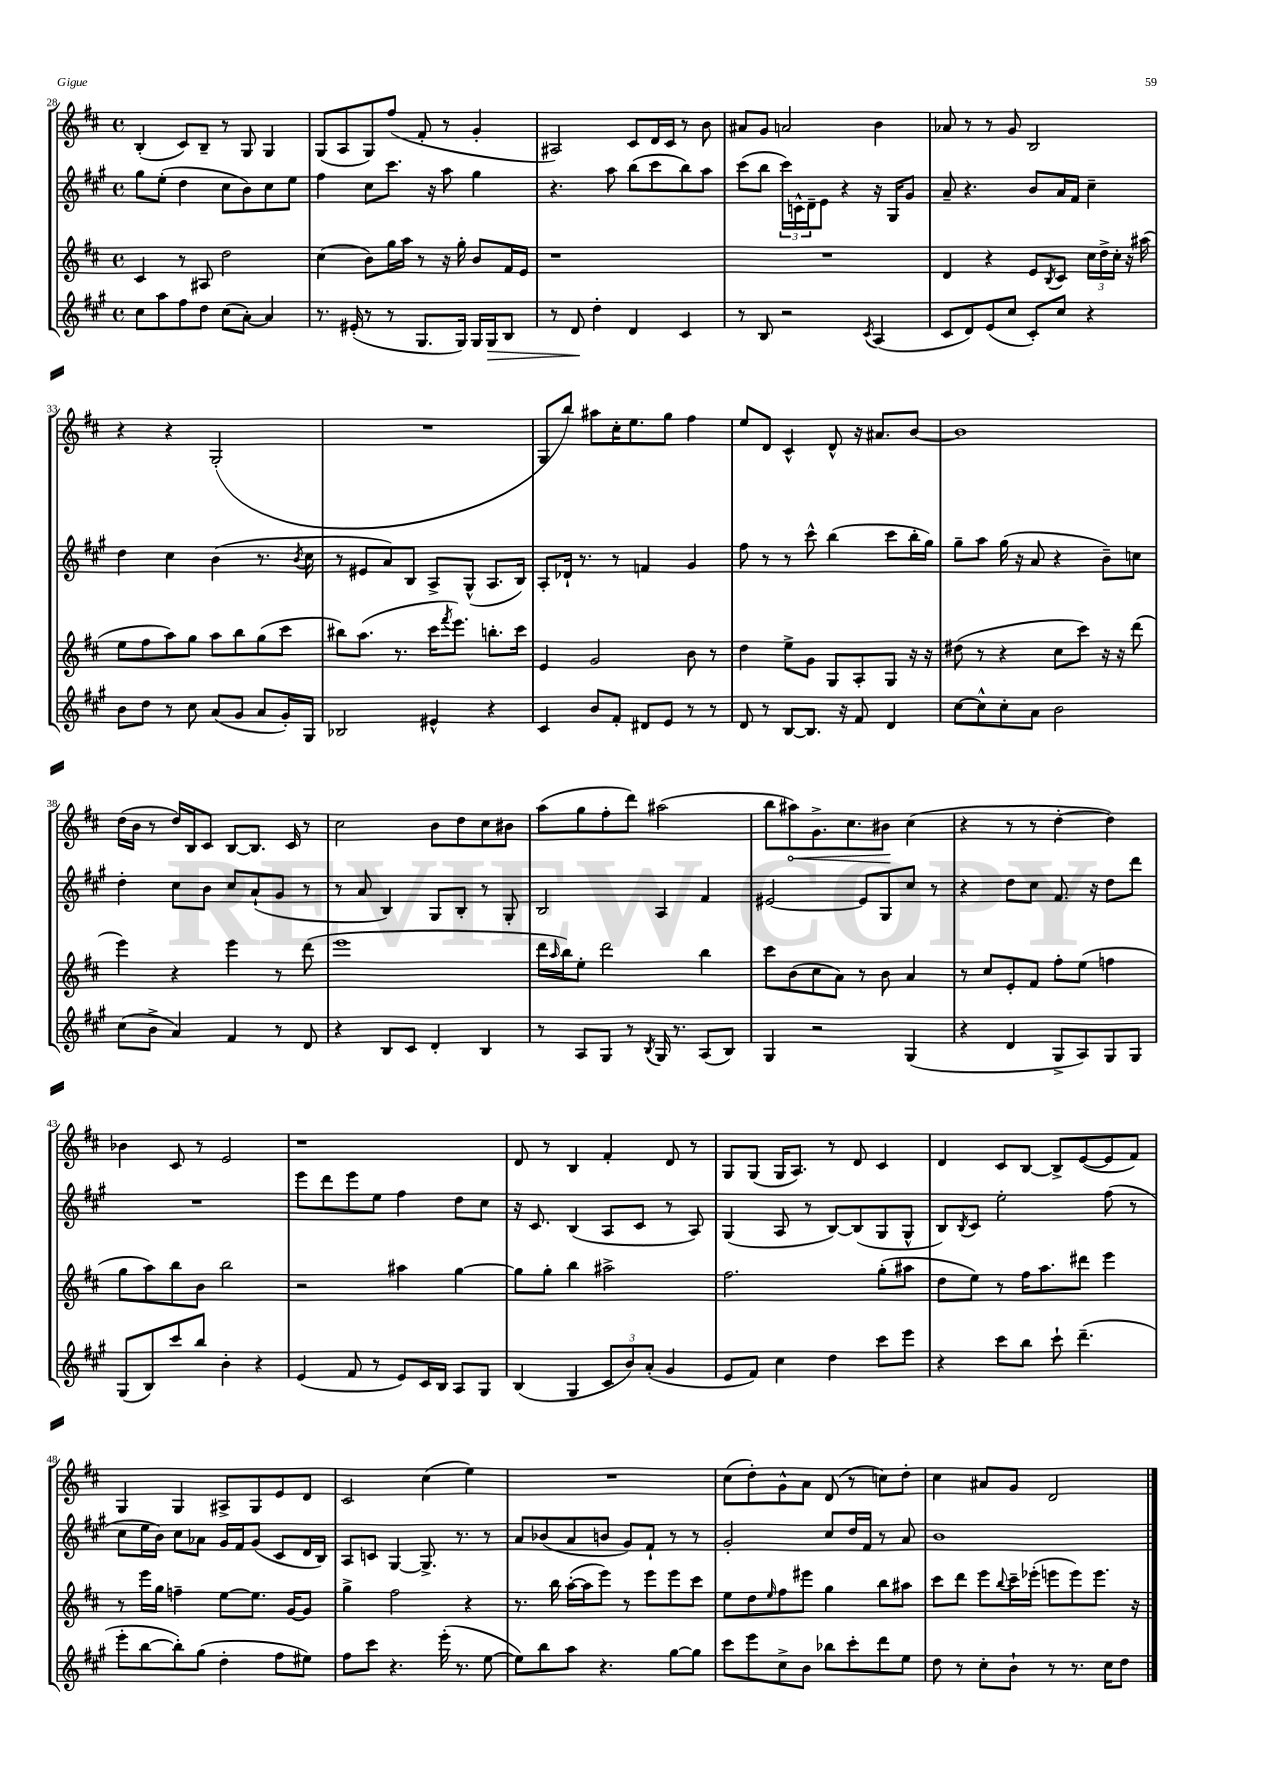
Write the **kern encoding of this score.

**kern	**dynam	**kern	**kern	**kern	**dynam
*part4	*part4	*part3	*part2	*part1	*part1
*staff4	*staff4	*staff3	*staff2	*staff1	*staff1
*clefG2	*	*clefG2	*clefG2	*clefG2	*
*k[f#c#g#]	*	*k[f#c#]	*k[f#c#g#]	*k[f#c#]	*
*M4/4	*	*M4/4	*M4/4	*M4/4	*
*met(c)	*	*met(c)	*met(c)	*met(c)	*
=28	=28	=28	=28	=28	=28
8cc#\L	.	4c#/	8gg#\L	(4B'/	.
8aa\	.	.	(8ee'\J	.	.
8ff#\	.	8r	4dd\	8c#/L)	.
8dd\J	.	8A#X/	.	8B~/J	.
(8cc#\L	.	2dd\	8cc#\L	8r	.
[8a'\J)	.	.	8b\)	8G/	.
4a/]	.	.	8cc#\	4G/	.
.	.	.	8ee\J	.	.
=29	=29	=29	=29	=29	=29
8.r	.	(4cc#\	4ff#\	(8G/L	.
.	.	.	.	8A/	.
(16e#X'/	.	.	.	.	.
8r	.	8b\L)	8cc#\L	8G/)	.
8r	.	16gg\L	8.ccc#\J	(8ff#/J	.
.	.	16aa\JJ	.	.	.
8.G#/L	.	8r	.	8f#'/	.
.	.	.	16r	.	.
.	.	16r	8aa\	8r	.
16G#/Jk)	.	16gg'\	.	.	.
16G#/LL	.	8b/L	4gg#\	4g'/	.
!	!LO:HP:b	!	!	!	!
16G#/J	>	.	.	.	.
8B/J	.	16f#/L	.	.	.
.	.	16e/JJ	.	.	.
=30	=30	=30	=30	=30	=30
8r	.	1r	4.r	2A#X/)	.
8d/	.	.	.	.	.
4dd'\	]	.	.	.	.
.	.	.	8aa\	.	.
4d/	.	.	(8bb\L	8c#/L	.
.	.	.	8ccc#\	16d/L	.
.	.	.	.	16c#/JJ	.
4c#/	.	.	8bb\)	8r	.
.	.	.	8aa\J	8b\	.
=31	=31	=31	=31	=31	=31
8r	.	1r	(8ccc#\L	8a#X/L	.
8B/	.	.	8bb\J	8g/J	.
2r	.	.	24ccc#\LL)	2an/	.
.	.	.	24cn^^\	.	.
.	.	.	24d~\J	.	.
.	.	.	8e\J	.	.
.	.	.	4r	.	.
8qc#/	.	.	.	.	.
(4A/	.	.	16r	4b\	.
.	.	.	16G#/KL	.	.
.	.	.	8g#/J	.	.
=32	=32	=32	=32	=32	=32
8c#/L	.	4d/	8a~/	8a-X/	.
8d/)	.	.	4.r	8r	.
(8e/	.	4r	.	8r	.
8cc#/J	.	.	.	8g/	.
8c#'/L)	.	8e/L	8b/L	2B/	.
.	.	8qB/	.	.	.
8cc#/J	.	8c#/J	16a/L	.	.
.	.	.	16f#/JJ	.	.
4r	.	24cc#\LL	4cc#~\	.	.
.	.	24dd^\	.	.	.
.	.	24cc#'\JJ	.	.	.
.	.	16r	.	.	.
.	.	(16aa#X\	.	.	.
!!LO:LB:g=z
=33	=33	=33	=33	=33	=33
8b\L	.	8ee\L	4dd\	4r	.
8dd\J	.	8ff#\	.	.	.
8r	.	8aa\)	4cc#\	4r	.
8cc#\	.	8gg\J	.	.	.
(8a/L	.	8aa\L	(4b\	(2G'/	.
8g#/J	.	8bb\	.	.	.
8a/L	.	(8gg\	8.r	.	.
16g#'/L)	.	8ccc#\J	.	.	.
.	.	.	8qb/	.	.
16G#/JJ	.	.	16cc#\	.	.
=34	=34	=34	=34	=34	=34
2B-X/	.	8bb#X\L)	8r	1r	.
.	.	(8.aa\J	8e#X/L	.	.
.	.	.	8a/)	.	.
.	.	8.r	.	.	.
.	.	.	8B/J	.	.
4e#X^^/	.	16ccc#\KL	8A^/L	.	.
.	.	8qfff#/	.	.	.
.	.	8.eee\J)	.	.	.
.	.	.	(8G#^^/J	.	.
4r	.	8.bbn'\L	8.A/L	.	.
.	.	16ccc#\Jk	16B/Jk)	.	.
=35	=35	=35	=35	=35	=35
4c#/	.	4e/	8A'/L	8G/L	.
.	.	.	16d-X`/Jk	8bb/J)	.
.	.	.	8.r	.	.
8b/L	.	2g/	.	8aa#X\L	.
8f#'/J	.	.	8r	16cc#'\K	.
.	.	.	.	8.ee\	.
8d#X/L	.	.	4fn/	.	.
8e/J	.	.	.	8gg\J	.
8r	.	8b\	4g#/	4ff#\	.
8r	.	8r	.	.	.
=36	=36	=36	=36	=36	=36
8d/	.	4dd\	8ff#\	8ee/L	.
8r	.	.	8r	8d/J	.
[8B/L	.	8ee^\L	8r	4c#^^/	.
8.B/J]	.	8g\J	8ccc#^^\	.	.
.	.	8G/L	(4bb\	8d^^/	.
16r	.	.	.	.	.
8f#/	.	8A'/	.	16r	.
.	.	.	.	8.a#X/L	.
4d/	.	8G/J	8ccc#\L	.	.
.	.	16r	16bb'\L	[8b/J	.
.	.	16r	16gg#\JJ)	.	.
=37	=37	=37	=37	=37	=37
[8cc#\L	.	(8dd#X\	8gg#~\L	1b]	.
8cc#^^\]	.	8r	8aa\J	.	.
8cc#'\	.	4r	(16gg#\	.	.
.	.	.	16r	.	.
8a\J	.	.	8a/	.	.
2b\	.	8cc#\L	4r	.	.
.	.	8ccc#\J)	.	.	.
.	.	16r	8b~\L)	.	.
.	.	16r	.	.	.
.	.	(8ddd\	8ccn\J	.	.
!!LO:LB:g=z
=38	=38	=38	=38	=38	=38
(8cc#\L	.	4eee\)	4dd'\	(16dd\LL	.
.	.	.	.	16b\JJ	.
8b^\J	.	.	.	8r	.
4a/)	.	4r	8cc#\L	16dd/LL)	.
.	.	.	.	16B/J	.
.	.	.	8b\J	8c#/J	.
4f#/	.	4eee\	8cc#/L	[8B/L	.
.	.	.	(8a`/	8.B/J]	.
8r	.	8r	8g#/J	.	.
.	.	.	.	16c#/	.
8d/	.	(8ddd\	8r	8r	.
=39	=39	=39	=39	=39	=39
4r	.	1eee	8r	2cc#\	.
.	.	.	8a/	.	.
8B/L	.	.	4B/)	.	.
8c#/J	.	.	.	.	.
4d'/	.	.	8G#/L	8b\L	.
.	.	.	8B'/J	8dd\	.
4B/	.	.	8r	8cc#\	.
.	.	.	8G#'/	8b#X\J	.
=40	=40	=40	=40	=40	=40
8r	.	16ddd\LL	2B/	(8aa\L	.
.	.	16qqaa/	.	.	.
.	.	16bb\J)	.	.	.
8A/L	.	8ee'\J	.	8gg\	.
8G#/J	.	2ddd\	.	8ff#'\	.
8r	.	.	.	8ddd\J)	.
8qB/	.	.	.	.	.
16G#/	.	.	4A/	(2aa#X\	.
8.r	.	.	.	.	.
(8A/L	.	4bb\	4f#/	.	.
8B/J)	.	.	.	.	.
=41	=41	=41	=41	=41	=41
4G#/	.	8ccc#\L	[2e#X/	8bb\L	.
!	!	!	!	!	!LO:HP:b
.	.	(8b\	.	8aa#X\)	<
2r	.	8cc#\	.	8.g^\	.
.	.	8a\J)	.	.	.
.	.	.	.	8.cc#\	.
.	.	8r	8e#/L]	.	.
.	.	8b\	8G#/	8b#X\J	.
(4G#/	.	4a/	8cc#/J	(4cc#\	[
.	.	.	8r	.	.
=42	=42	=42	=42	=42	=42
4r	.	8r	4r	4r	.
.	.	8cc#/L	.	.	.
4d/	.	8e'/	8dd\L	8r	.
.	.	8f#/J	8cc#\J	8r	.
8G#^/L	.	8ff#'\L	8.f#/	[4dd'\	.
8A/)	.	(8ee\J	.	.	.
.	.	.	16r	.	.
8G#/	.	4ffn\	8dd\L	4dd\])	.
8G#/J	.	.	8ddd\J	.	.
!!LO:LB:g=z
=43	=43	=43	=43	=43	=43
(8G#/L	.	8gg\L	1r	4b-X\	.
8B/)	.	8aa\)	.	.	.
8ccc#/	.	8bb\	.	8c#/	.
8bb/J	.	8b\J	.	8r	.
4b'\	.	2bb\	.	2e/	.
4r	.	.	.	.	.
=44	=44	=44	=44	=44	=44
(4e/	.	2r	8eee\L	1r	.
.	.	.	8ddd\	.	.
8f#/	.	.	8eee\	.	.
8r	.	.	8ee\J	.	.
8e/L)	.	4aa#X\	4ff#\	.	.
16c#/L	.	.	.	.	.
16B/JJ	.	.	.	.	.
8A/L	.	[4gg\	8dd\L	.	.
8G#/J	.	.	8cc#\J	.	.
=45	=45	=45	=45	=45	=45
(4B/	.	8gg\L]	16r	8d/	.
.	.	.	8.c#/	.	.
.	.	8gg'\J	.	8r	.
4G#/	.	4bb\	(4B/	4B/	.
12c#/L	.	2aa#X^\	8A/L	4f#'/	.
12b/)	.	.	.	.	.
.	.	.	8c#/J	.	.
(12a'/J	.	.	.	.	.
4g#/	.	.	8r	8d/	.
.	.	.	8A/)	8r	.
=46	=46	=46	=46	=46	=46
8e/L	.	2.ff#\	(4G#/	8G/L	.
8f#/J)	.	.	.	(8G/J	.
4cc#\	.	.	8A/	16G/KL	.
.	.	.	.	8.A/J)	.
.	.	.	8r	.	.
4dd\	.	.	[8B/L)	8r	.
.	.	.	(8B/]	8d/	.
8ccc#\L	.	(8gg'\L	8G#/	4c#/	.
8eee\J	.	8aa#X\J	8G#^^/J	.	.
=47	=47	=47	=47	=47	=47
4r	.	8dd\L	8B/L)	4d/	.
.	.	.	8qB/	.	.
.	.	8ee\J)	8c#/J	.	.
8ccc#\L	.	8r	2ee'\	8c#/L	.
8bb\J	.	16ff#\KL	.	[8B/J	.
.	.	8.aa\	.	.	.
8ccc#`\	.	.	.	8B^/L]	.
(4.ddd~\	.	8ddd#X\J	.	([8e/	.
.	.	4eee\	(8ff#\	8e/]	.
.	.	.	8r	8f#/J)	.
!!LO:LB:g=z
=48	=48	=48	=48	=48	=48
8eee'\L	.	8r	8cc#\L	4G/	.
[8bb\	.	16eee\LL	16ee\L	.	.
.	.	16gg\JJ	16b\JJ)	.	.
8bb'\])	.	4ffn~\	8cc#\L	4G/	.
(8gg#\J	.	.	8a-X\J	.	.
4dd'\	.	[8ee\L	16g#/LL	8A#X^/L	.
.	.	.	16f#/J	.	.
.	.	8.ee\J]	(8g#/J	8G/	.
8ff#\L	.	.	8c#/L	8e/	.
.	.	[16g/KL	.	.	.
8ee#X\J)	.	8g/J]	16d/L	8d/J	.
.	.	.	16B/JJ)	.	.
=49	=49	=49	=49	=49	=49
8ff#\L	.	4gg^\	8A/L	2c#/	.
8ccc#\J	.	.	8cn/J	.	.
4.r	.	2ff#\	[4G#/	.	.
.	.	.	8.G#^/]	(4cc#\	.
(16eee'\	.	.	.	.	.
8.r	.	.	8.r	.	.
.	.	4r	.	4ee\)	.
[8ee\	.	.	8r	.	.
=50	=50	=50	=50	=50	=50
8ee\L])	.	8.r	8a/L	1r	.
8bb\	.	.	(8b-X/	.	.
.	.	16bb\	.	.	.
8aa\J	.	([16aa'\LL	8a/	.	.
.	.	16aa\J]	.	.	.
4.r	.	8eee\J)	8bn/J	.	.
.	.	8r	8g#/L)	.	.
.	.	8eee\L	8f#`/J	.	.
[8gg#\L	.	8eee\	8r	.	.
8gg#\J]	.	8ccc#\J	8r	.	.
=51	=51	=51	=51	=51	=51
8ccc#\L	.	8ee\L	2g#'/	(8cc#\L	.
8eee\	.	8dd\	.	8dd'\)	.
.	.	16qqee/	.	.	.
8cc#^\	.	8ff#\	.	8g^^\	.
8b\J	.	8eee#X\J	.	8a\J	.
8bb-X\L	.	4gg\	8cc#/L	(8d/	.
8ccc#'\	.	.	16dd/L	8r	.
.	.	.	16f#/JJ	.	.
8ddd\	.	8bb\L	8r	8ccn\L)	.
8ee\J	.	8aa#X\J	8a/	8dd'\J	.
=52	=52	=52	=52	=52	=52
8dd\	.	8ccc#\L	1b	4cc#\	.
8r	.	8ddd\J	.	.	.
8cc#'\L	.	8eee\L	.	8a#X/L	.
.	.	8qqbb/	.	.	.
8b`\J	.	16ccc#~\L	.	8g/J	.
.	.	(16eee-X'\JJ	.	.	.
8r	.	8eeen\L	.	2d/	.
8.r	.	8eee\)	.	.	.
.	.	8.eee\J	.	.	.
16cc#\KL	.	.	.	.	.
8dd\J	.	.	.	.	.
.	.	16r	.	.	.
==	==	==	==	==	==
*-	*-	*-	*-	*-	*-
